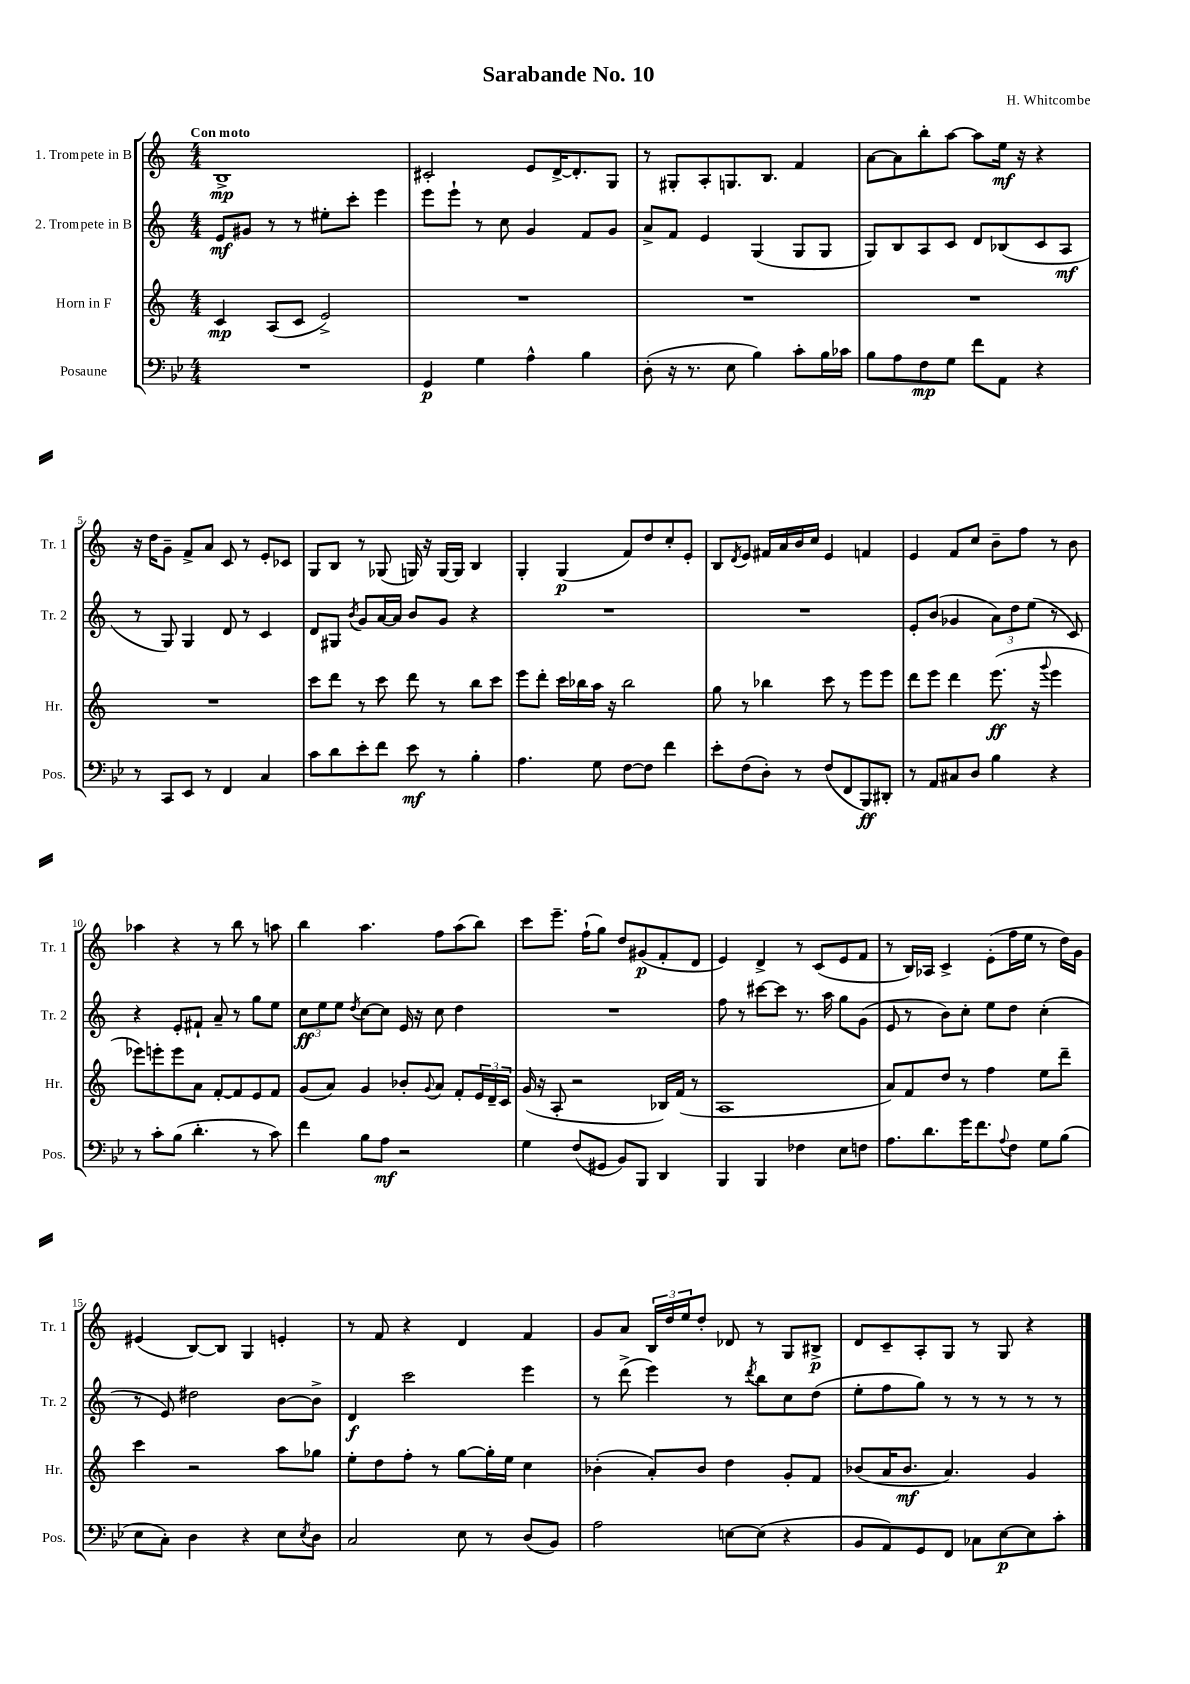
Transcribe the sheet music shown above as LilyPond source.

\header { title = "Sarabande No. 10" composer = "H. Whitcombe" }
<<
\new StaffGroup <<
\new Staff = "s0" \with { instrumentName = "1. Trompete in B" shortInstrumentName = "Tr. 1" } {
    \clef treble \key c \major \numericTimeSignature \time 4/4 \tempo "Con moto"
    b1->\mp |
    cis'2-. e'8 d'16~-> d'8.-. g8 |
    r8 gis8-. a8-. g8. b8. f'4 |
    a'8~ a'8 b''8-. a''8~ a''8 e''16\mf r16 r4 |
    r16 d''16 g'8-- f'8-> a'8 c'8 r8 e'8-. ces'8 |
    g8 b8 r8 ges8( g16) r16 g16~ g16 b4 |
    g4-. g4\p( f'8) d''8 c''8-. e'8-. |
    b8 \acciaccatura { d'8 } e'8 fis'16 a'16 b'16 c''16 e'4 f'4 |
    e'4 f'8 c''8 b'8-- f''8 r8 b'8 |
    aes''4 r4 r8 b''8 r8 a''8 |
    b''4 a''4. f''8 a''8( b''8) |
    c'''8 e'''8.-- f''16-!( g''8) d''8 gis'8\p( f'8-. d'8 |
    e'4) d'4-> r8 c'8( e'8 f'8 |
    r8 b16) aes16 c'4-> e'8-.( f''16 e''16 r8 d''16) g'16 |
    eis'4( b8~) b8 g4 e'4-. |
    r8 f'8 r4 d'4 f'4 |
    g'8 a'8 \tuplet 3/2 { b16 d''16 e''16 } d''8-. des'8 r8 g8 bis8->\p |
    d'8 c'8-- a8-. g8 r8 g8 r4 \bar "|." |
}
\new Staff = "s1" \with { instrumentName = "2. Trompete in B" shortInstrumentName = "Tr. 2" } {
    \clef treble \key c \major \numericTimeSignature \time 4/4
    e'8\mf gis'8 r8 r8 eis''8-. c'''8-. e'''4 |
    e'''8 e'''8-! r8 c''8 g'4 f'8 g'8 |
    a'8-> f'8 e'4 g4( g8 g8 |
    g8) b8 a8 c'8 d'8 bes8( c'8 a8\mf |
    r8 g8) g4 d'8 r8 c'4 |
    d'8 gis8 \acciaccatura { b'8 } g'8 a'16~ a'16 b'8 g'8 r4 |
    R1 |
    R1 |
    e'8-. b'8( ges'4 \tuplet 3/2 { a'8) d''8 e''8( } r8 c'8) |
    r4 e'8-. fis'8-! a'8-- r8 g''8 e''8 |
    \tuplet 3/2 { c''8\ff e''8 e''8 } \acciaccatura { d''8 } c''8~ c''8 e'16 r16 c''8 d''4 |
    R1 |
    f''8 r8 cis'''8~ cis'''8 r8. a''16 g''8 g'8( |
    e'8 r8 b'8) c''8-. e''8 d''8 c''4-.( |
    r8 e'8) dis''2 b'8~ b'8-> |
    d'4\f c'''2 e'''4 |
    r8 d'''8->( e'''4) r8 \acciaccatura { d'''8 } b''8 c''8 d''8( |
    e''8-. f''8 g''8) r8 r8 r8 r8 r8 \bar "|." |
}
\new Staff = "s2" \with { instrumentName = "Horn in F" shortInstrumentName = "Hr." } {
    \clef treble \key c \major \numericTimeSignature \time 4/4
    c'4\mp a8( c'8 e'2->) |
    R1 |
    R1 |
    R1 |
    R1 |
    c'''8 d'''8 r8 c'''8 d'''8 r8 b''8 c'''8 |
    e'''8 d'''8-. c'''16 bes''16 a''16 r16 bes''2 |
    g''8 r8 bes''4 c'''8 r8 e'''8 e'''8 |
    d'''8 e'''8 d'''4 e'''8.\ff( r16 \appoggiatura { g'''8 } e'''4 |
    ees'''8) e'''8-. e'''8 a'8 f'8~-. f'8 e'8 f'8 |
    g'8( a'8) g'4 bes'8-. \appoggiatura { g'8 } a'8 f'8-. \tuplet 3/2 { e'16 d'16-- c'16 } |
    g'16( r16 a8-. r2 bes16) f'16( r8 |
    a1 |
    a'8) f'8 d''8 r8 f''4 e''8 d'''8-- |
    c'''4 r2 a''8 ges''8 |
    e''8-. d''8 f''8-. r8 g''8~ g''16-. e''16 c''4 |
    bes'4-.( a'8-.) bes'8 d''4 g'8-. f'8 |
    bes'8( a'16 bes'8.\mf a'4.) g'4 \bar "|." |
}
\new Staff = "s3" \with { instrumentName = "Posaune" shortInstrumentName = "Pos." } {
    \clef bass \key bes \major \numericTimeSignature \time 4/4
    R1 |
    g,4\p g4 a4-^ bes4 |
    d8-.( r16 r8. ees8 bes4) c'8-. bes16 ces'16 |
    bes8 a8 f8\mp g8 f'8 a,8 r4 |
    r8 c,8 ees,8 r8 f,4 c4 |
    c'8 d'8 ees'8-. f'8 ees'8\mf r8 bes4-. |
    a4. g8 f8~ f8 f'4 |
    ees'8-. f8( d8-.) r8 f8( f,8 bes,,8\ff) dis,8-. |
    r8 a,8 cis8 d8 bes4 r4 |
    r8 c'8-. bes8( d'4.-. r8 c'8) |
    f'4 bes8 a8\mf r2 |
    g4 f8( gis,8 bes,8) bes,,8 d,4 |
    bes,,4 bes,,4 fes4 ees8 f8 |
    a8. d'8. g'16 f'8. \appoggiatura { a8 } f8 g8 bes8( |
    ees8 c8-.) d4 r4 ees8 \acciaccatura { ees8 } d8 |
    c2 ees8 r8 d8( bes,8) |
    a2 e8~ e8( r4 |
    bes,8 a,8) g,8 f,8 ces8 ees8~\p ees8 c'8-. \bar "|." |
}
>>
>>
